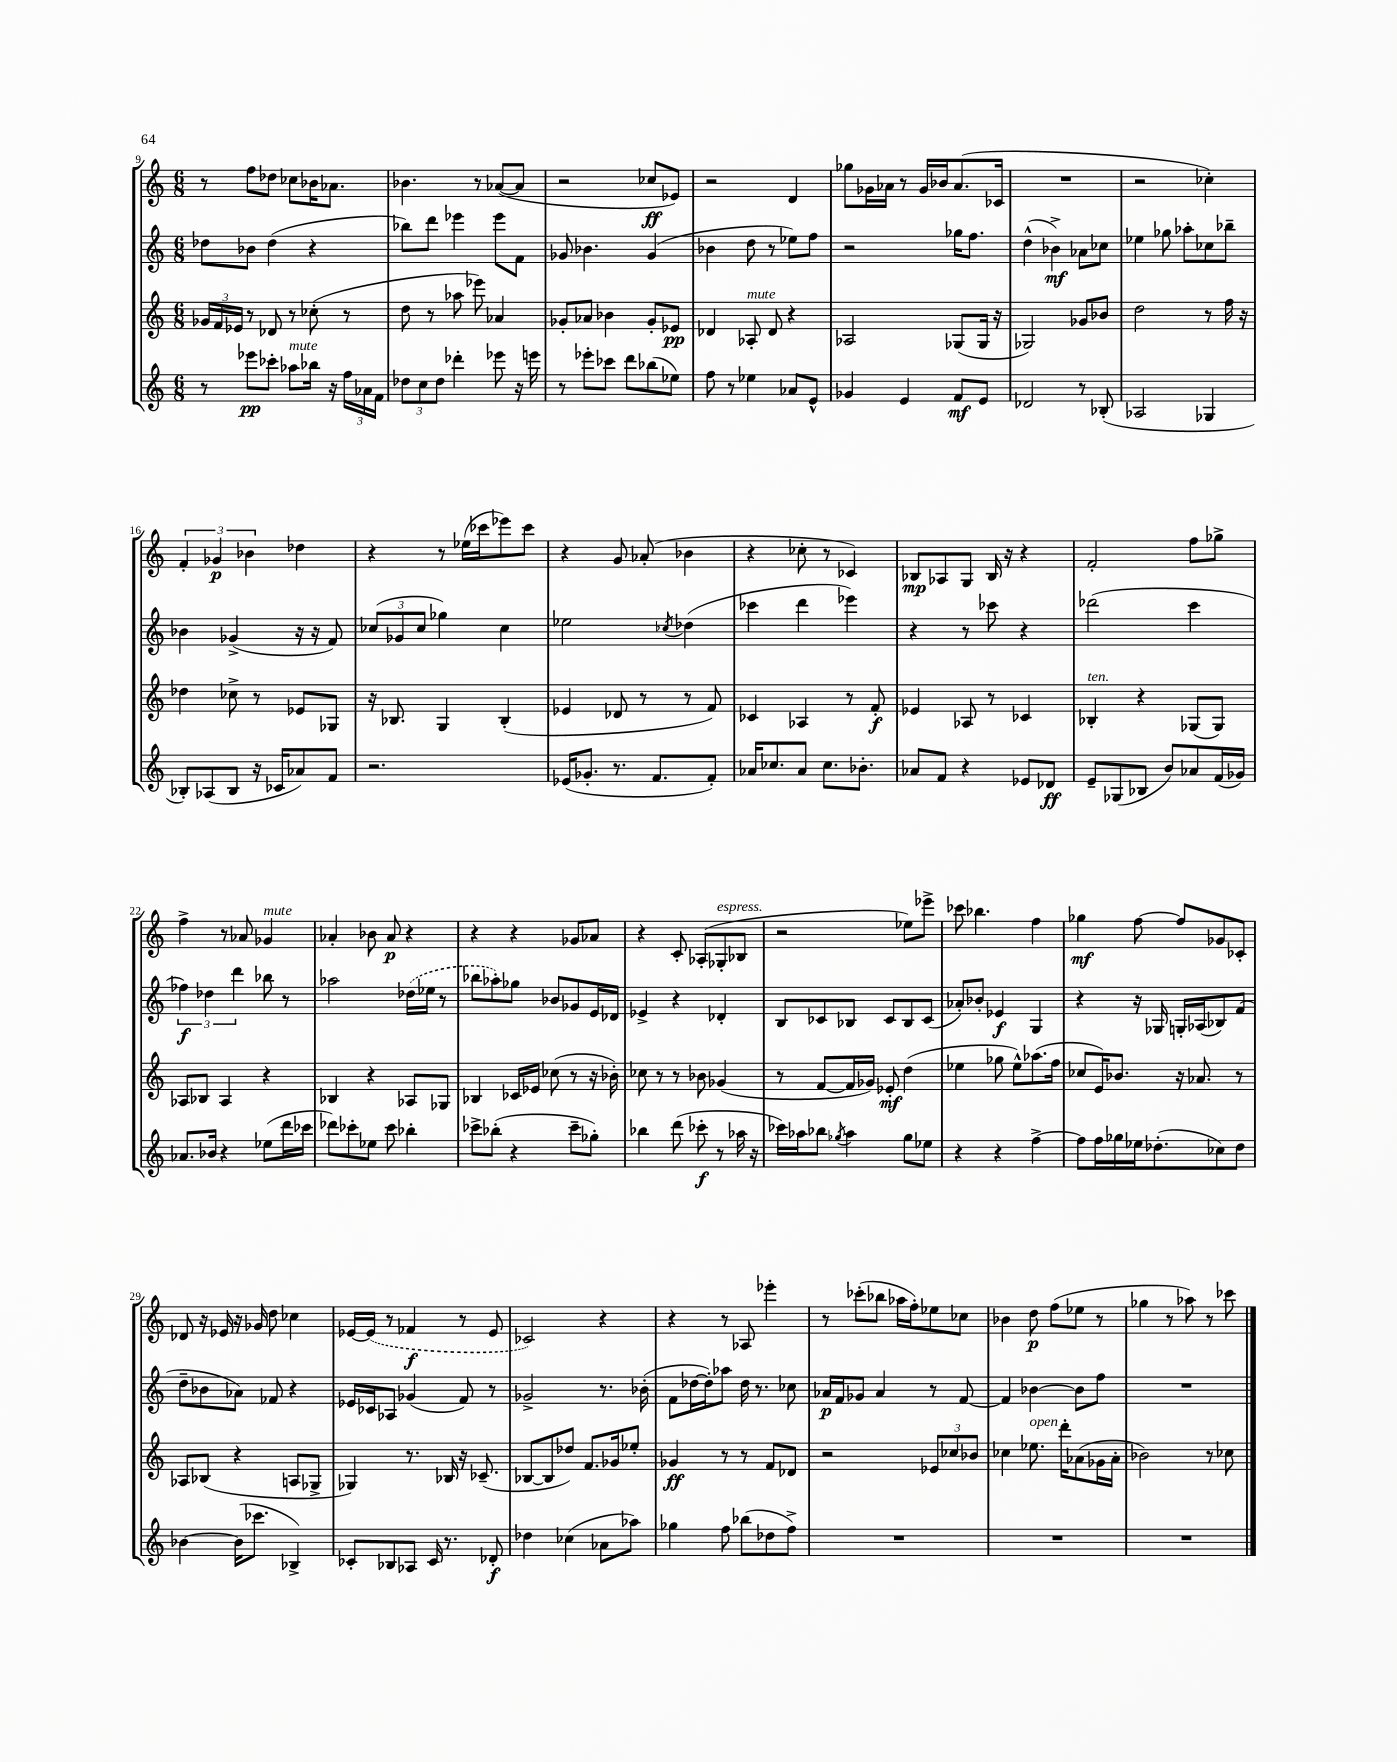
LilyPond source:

<<
\new StaffGroup <<
\new Staff = "s0" {
    \clef treble \key c \major \numericTimeSignature \time 6/8
    r8 f''8 des''8 ces''8 bes'16 aes'8. |
    bes'4. r8 aes'8~( aes'8 |
    r2 ces''8\ff ees'8) |
    r2 d'4 |
    ges''8 ges'16 aes'16 r8 ges'16 bes'16 aes'8.( ces'16 |
    R2. |
    r2 ces''4-.) |
    \tuplet 3/2 { f'4-. ges'4\p bes'4 } des''4 |
    r4 r8 ees''16( ces'''16 ees'''8) ces'''8 |
    r4 g'8 aes'8-.( bes'4 |
    r4 ces''8-. r8 ces'4) |
    bes8\mp aes8 g8 bes16 r16 r4 |
    f'2-. f''8 ges''8-> |
    f''4-> r8 aes'8 ges'4^\markup { \italic "mute" } |
    aes'4-. bes'8 aes'8\p r4 |
    r4 r4 ges'8 aes'8 |
    r4 c'8-. aes8-.( ges8-.^\markup { \italic "espress." } bes8 |
    r2 ees''8) ees'''8-> |
    ces'''8 bes''4. f''4 |
    ges''4\mf f''8~ f''8 ges'8 ces'8-. |
    des'8 r16 ees'16 r16 ges'16 d''8 ces''4 |
    ees'16~ \once \slurDashed ees'16( r8 fes'4\f r8 ees'8 |
    ces'2) r4 |
    r4 r8 aes8 ees'''4-. |
    r8 ces'''8-.( bes''8 aes''16 f''16-.) ees''8 ces''8 |
    bes'4 d''8\p f''8( ees''8 r8 |
    ges''4 r8 aes''8) r8 ces'''8 \bar "|." |
}
\new Staff = "s1" {
    \clef treble \key c \major \numericTimeSignature \time 6/8
    des''8 bes'8 des''4( r4 |
    bes''8) d'''8 ees'''4 ees'''8 f'8 |
    ges'8 bes'4. ges'4( |
    bes'4 d''8 r8 ees''8) f''8 |
    r2 ges''16 f''8. |
    d''4-^( bes'4->\mf) aes'8 ces''8 |
    ees''4 ges''8 aes''8-. ces''8 bes''8-- |
    bes'4 ges'4->( r16 r16 f'8) |
    \tuplet 3/2 { ces''8( ges'8 ces''8 } ges''4) ces''4 |
    ees''2 \acciaccatura { ces''8 } des''4( |
    ces'''4 d'''4 ees'''4) |
    r4 r8 ces'''8 r4 |
    des'''2( c'''4 |
    \tuplet 3/2 { fes''4\f) des''4 d'''4 } bes''8 r8 |
    aes''2 \once \slurDashed des''16( ees''16 r8 |
    bes''8 aes''8-.) ges''8 bes'8 ges'8 e'16 des'16 |
    ees'4-> r4 des'4-. |
    b8 ces'8 bes8 ces'8 bes8 ces'8( |
    aes'8-.) bes'8-. ees'4\f g4 |
    r4 r16 ges16 g16-. aes16( bes8) f'8( |
    d''8-- bes'8 aes'8) fes'8 r4 |
    ees'16 ces'16 aes8 ges'4( f'8) r8 |
    ges'2-> r8. bes'16-.( |
    f'8 des''16~ des''16-.) aes''8 des''16 r8. ces''8 |
    aes'16\p f'16 ges'8 aes'4 r8 f'8~ |
    f'4 bes'4~ bes'8 f''8 |
    R2. \bar "|." |
}
\new Staff = "s2" {
    \clef treble \key c \major \numericTimeSignature \time 6/8
    \tuplet 3/2 { ges'16 f'16 ees'16 } r8 des'8 r8 ces''8-.( r8 |
    d''8 r8 aes''8 ees'''8) aes'4 |
    ges'8-. aes'8 bes'4 ges'8-. ees'8\pp |
    des'4 aes8-.^\markup { \italic "mute" } des'8 r4 |
    aes2 ges8( ges16 r16 |
    ges2) ges'8 bes'8 |
    d''2 r8 f''16 r16 |
    des''4 ces''8-> r8 ees'8 ges8 |
    r16 bes8. g4 bes4-.( |
    ees'4 des'8 r8 r8 f'8) |
    ces'4 aes4 r8 f'8-.\f |
    ees'4 aes8 r8 ces'4 |
    bes4-.^\markup { \italic "ten." } r4 ges8( ges8) |
    aes8 bes8 aes4 r4 |
    bes4 r4 aes8 ges8 |
    bes4 ces'16 ees'16 ces''8( r8 r16 bes'16-.) |
    ces''8 r8 r8 bes'8 ges'4( |
    r8 f'8~ f'16 ges'16) ees'8-.\mf d''4( |
    ees''4 ges''8 ees''8-^) aes''8.( f''16 |
    ces''8 e'16) bes'8. r16 aes'8. r8 |
    aes8 bes8( r4 a8 ges8-> |
    ges4) r8. bes16 r16 ces'8.--( |
    bes8~ bes8 des''8) f'8. ges'16 ees''8-. |
    ges'4\ff r8 r8 f'8 des'8 |
    r2 \tuplet 3/2 { ees'8 ces''8 bes'8 } |
    ces''4 ees''8.^\markup { \italic "open" } d'''16-. aes'8( ges'16 aes'16-. |
    bes'2) r8 ces''8 \bar "|." |
}
\new Staff = "s3" {
    \clef treble \key c \major \numericTimeSignature \time 6/8
    r8 ees'''8\pp ces'''8-. aes''8^\markup { \italic "mute" } bes''16 r16 \tuplet 3/2 { f''16 aes'16 f'16 } |
    \tuplet 3/2 { des''8 c''8 des''8 } des'''4-. ees'''8 r16 e'''16 |
    r8 ees'''8-. ces'''8 d'''8 bes''8( ees''8) |
    f''8 r8 ees''4 aes'8 e'8-^ |
    ges'4 e'4 f'8\mf e'8 |
    des'2 r8 bes8-.( |
    aes2 ges4 |
    bes8-.) aes8( bes8 r16 ces'16 aes'8) f'8 |
    r2. |
    ees'16( ges'8.-. r8. f'8. f'8-.) |
    aes'16 ces''8. aes'8 ces''8. bes'8.-. |
    aes'8 f'8 r4 ees'8 des'8\ff |
    e'8-- ges8( bes8 b'8) aes'8 f'16( ges'16) |
    aes'8. bes'16 r4 ees''8( d'''16 ces'''16 |
    des'''8) ces'''8-. ees''8 ces'''8 bes''4-. |
    ces'''8-> bes''8-.( r4 ces'''8-- ges''8-.) |
    bes''4 d'''8( ces'''8-.\f r8 aes''16 r16 |
    ces'''16) aes''16 bes''8 \acciaccatura { ges''8 } aes''4 ges''8 ees''8 |
    r4 r4 f''4~-> |
    f''8 f''16 ges''16 ees''16 des''8.-.( ces''8) des''8 |
    bes'4~ bes'16( ces'''8. bes4->) |
    ces'8-. bes8 aes8 ces'16 r8. des'8-.\f |
    des''4 ces''4( aes'8 aes''8) |
    ges''4 f''8 bes''8( des''8 f''8->) |
    R2. |
    R2. |
    R2. \bar "|." |
}
>>
>>
\layout { \context { \Score currentBarNumber = #9 } }
